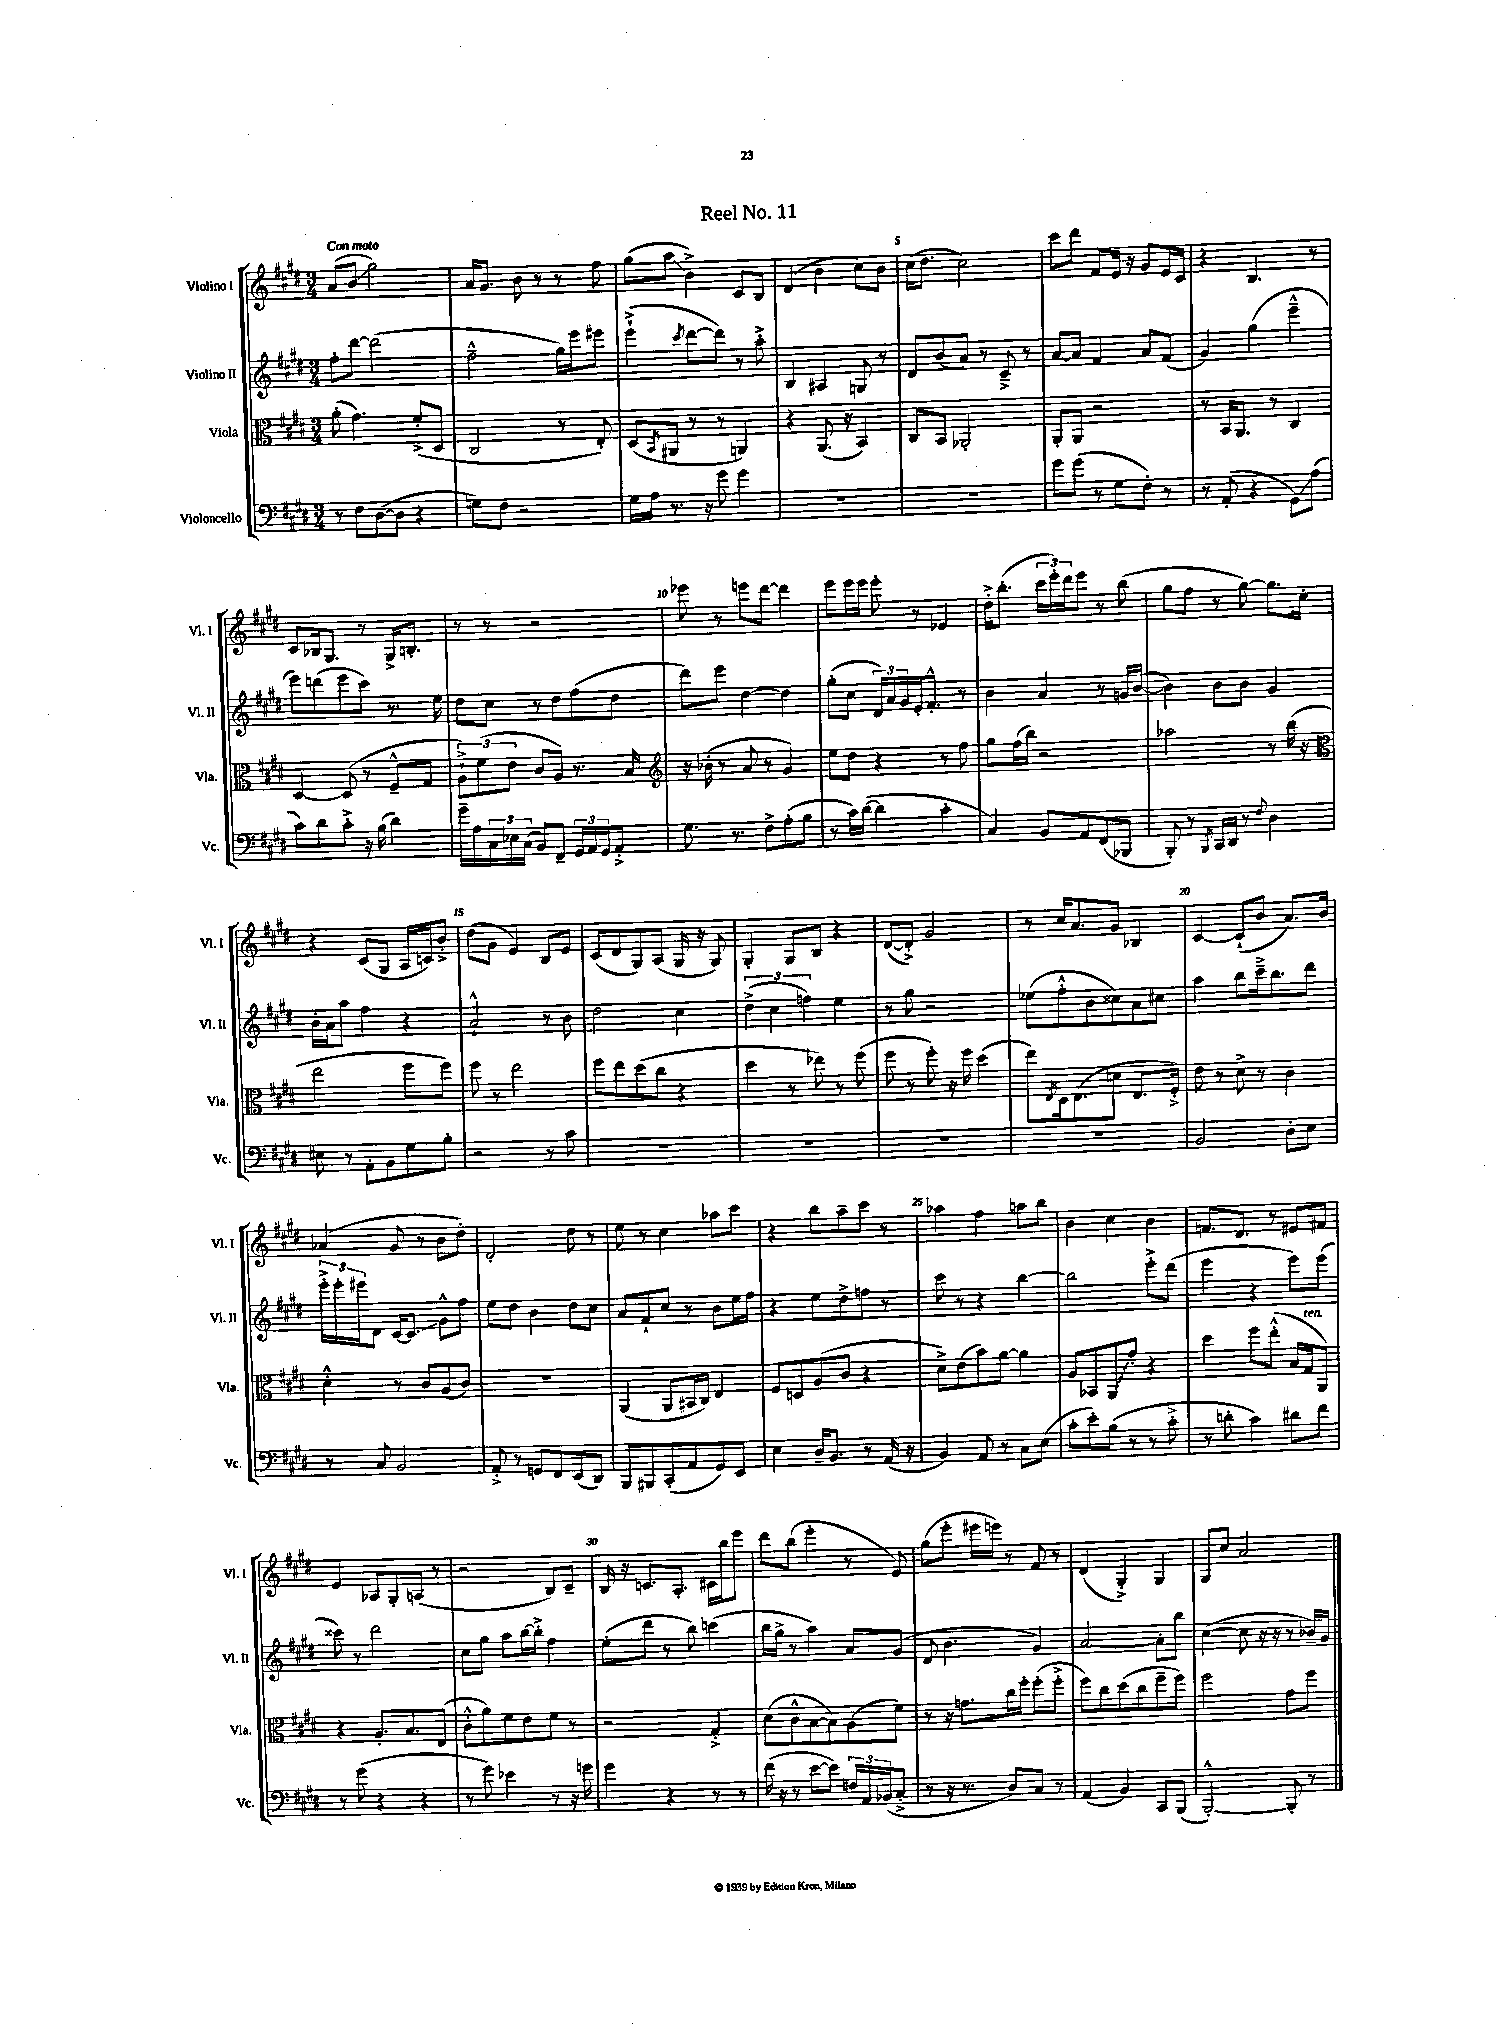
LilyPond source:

\header { title = "Reel No. 11" }
<<
\new StaffGroup <<
\new Staff = "s0" \with { instrumentName = "Violino I" shortInstrumentName = "Vl. I" } {
    \clef treble \key e \major \numericTimeSignature \time 3/4 \tempo "Con moto"
    a'8( b'8\glissando gis''2) |
    a'16 gis'8. b'8 r8 r8 fis''8 |
    gis''8( a''8\glissando b'4->) cis'8 b8 |
    dis'4( b'4 cis''8) b'8 |
    cis''16( dis''8. cis''2) |
    cis'''8 dis'''8 fis'8 e'16 r16 gis'8 e'16 cis'16 |
    r4 b4. r8 |
    cis'8 bes16 gis8. r8 gis16-> b8.-. |
    r8 r8 r2 |
    ees'''8 r8 e'''8 dis'''8~ dis'''4 |
    e'''8 e'''16 e'''16 e'''8-. r8 ees'4 |
    dis''16-.-> b''8.-.( \tuplet 3/2 { cis'''16 e'''16-.) dis'''16 } e'''8 r8 b''8( |
    gis''8 fis''8 r8 gis''8~) gis''8. cis''16-. |
    r4 cis'8( gis8 a16 c'16) b'8-.-> |
    dis''8( gis'8 e'4) b8 e'8 |
    cis'8( dis'8 gis8) a8( gis16 r16 gis8) |
    gis4-. gis8 b8 r4 |
    dis'8~( dis'8-.->) gis'2 |
    r8 cis''16 a'8. gis'8 bes4 |
    cis'4~ cis'8-!( b'8 a'8.) b'16 |
    aes'4( gis'8 r8 b'8 dis''8-.) |
    dis'2-. dis''8 r8 |
    e''8 r8 cis''4 aes''8 cis'''8 |
    r4 b''8 a''8-- cis'''8 r8 |
    aes''4 fis''4 a''8 b''8 |
    b'4 cis''4 b'4 |
    f'8. dis'8. r8 eis'8 fis'8 |
    e'4 aes8 gis8-. a8( r8 |
    r2 b8) cis'8-- |
    b16 r16 c'8. a8.-. cis'16 b''16 e'''8 |
    dis'''8 b''8( e'''4-. r8 e'8) |
    gis''8( e'''8-. eis'''16 e'''16) r8 fis'8 r8 |
    dis'4( gis4-.->) gis4 |
    gis8 cis''8 a'2 \bar "|." |
}
\new Staff = "s1" \with { instrumentName = "Violino II" shortInstrumentName = "Vl. II" } {
    \clef treble \key e \major \numericTimeSignature \time 3/4
    fis''8-. dis'''8~ dis'''2( |
    fis''2---^ gis''16) e'''16 eis'''8 |
    e'''4-!->( \acciaccatura { cis'''8 } dis'''8~ dis'''8) r8 a''8-.-> |
    b4 ais4 g8 r8 |
    dis'8 b'8( a'8) r8 cis'8---> r8 |
    a'8~ a'8 fis'4 a'8 fis'8( |
    gis'4) gis''4( e'''4---^ |
    e'''8) d'''8( e'''8 cis'''8) r8. e''16 |
    dis''8 cis''8 r8 dis''8 fis''8( dis''8 |
    dis'''8) e'''8 dis''4~ dis''4 |
    gis''8-.( cis''8 \tuplet 3/2 { dis'16) a'16 gis'16 } e'16-. fis'8.-.-^ r8 |
    b'4 a'4 r8 g'16 b'16~( |
    b'4) b'8 b'8 gis'4 |
    b'16-. a'16 a''8 fis''4 r4 |
    a'2-!-^ r8 b'8 |
    dis''2 cis''4 |
    \tuplet 3/2 { dis''4->( cis''4 f''4) } e''4 |
    r8 gis''8 r2 |
    ees''8( fis''8-.-^ b'8 cisis''8) a'8 cis''8 |
    a''4 b''8 cis'''16---> b''8. dis'''8 |
    \tuplet 3/2 { e'''16-.-> e'''16-. eis'''16 } dis'8 cis'16~ cis'8.\glissando gis'8-^ fis''8 |
    e''8 dis''8 b'4 dis''8 cis''8 |
    a'8 fis'8-! cis''8 r8 b'8 e''16 fis''16 |
    r4 e''8 dis''8-> f''8 r8 |
    cis'''8 r8 r4 b''4~ |
    b''2 e'''8-.-> dis'''8( |
    e'''4 r4 e'''8) e'''8( |
    cisis'''8) r8 dis'''2 |
    cis''8 gis''8 a''8 b''16~ b''16-.-> fis''4 |
    e''8-.( dis'''8 r8 b''8) c'''4( |
    b''16 gis''16-> r8 a''4) a'8 gis'8( |
    dis'8 b'4. gis'4) |
    a'2~ a'8-. b''8 |
    cis''4~( cis''8 r16 r16 r8 bes'16--) gis'16 \bar "|." |
}
\new Staff = "s2" \with { instrumentName = "Viola" shortInstrumentName = "Vla." } {
    \clef alto \key e \major \numericTimeSignature \time 3/4
    a'8-.( gis'4.) fis'8-.->( dis8 |
    cis2 r8 e8-.) |
    dis8( \acciaccatura { b,8 } ais,8 r8 r8 a,4) |
    r4 a,8.( r16 b,4) |
    cis8 b,8 aes,2-. |
    a,8-. a,8 r2 |
    r8 b,16 a,8. r8 cis4 |
    dis4~ dis8( r8 fis8---^ gis8 |
    \tuplet 3/2 { a8-!->) fis'8( e'8 } cis'8 a8) r8. b16 |
    \clef treble r16 bes'16-.( r8 a'8 r8 gis'4) |
    e''8 dis''8 r4 r8 fis''8 |
    gis''8 fis''16( b''16) r2 |
    aes''2 r8 b''16( r16 |
    \clef alto e''2 fis''8 fis''8) |
    fis''8 r8 e''2 |
    fis''8 e''8 dis''8( cis''8 r4 |
    dis''4 r8 ees''8) r8 fis''8( |
    fis''8 r8 fis''8-.) r16 fis''16 dis''4( |
    e''8) \acciaccatura { e8 } dis16 e8.( d'8 e8. fis16-.->) |
    e'8 r8 dis'8-> r8 cis'4 |
    dis'4-.-^ r8 cis'8 a8( cis'8) |
    R2. |
    a,4( a,8 bis,16 cis16) e4 |
    fis8 d8 a8( cis'8 r4 |
    dis'8->) e'8( b'8) a'8~ a'4 |
    a8 bes,8 \once \override Glissando.style = #'zigzag a,8\glissando gis'8-. r4 |
    dis''4 fis''8 e''8-.-^( b16 gis16^\markup { \italic "ten." } a,8) |
    r4 a8.-. b8. e8( |
    cis'8-.-^ a'8) fis'8 e'8 fis'8 r8 |
    r2 gis4-.-> |
    dis'8( cis'8-^ b8~ b8) a8( fis'8) |
    r8 r16 g'8. cis''16 fis''16-. fis''8-.( fis''8-.-> |
    fis''8) cis''8 dis''8( cis''8 fis''8-- fis''8) |
    fis''2 gis'8 fis''8 \bar "|." |
}
\new Staff = "s3" \with { instrumentName = "Violoncello" shortInstrumentName = "Vc." } {
    \clef bass \key e \major \numericTimeSignature \time 3/4
    r8 fis8 dis8~( dis8 r4 |
    g8) fis8 r2 |
    gis16 a16 r8. r16 gis'8 gis'4 |
    R2. |
    R2. |
    gis'8 gis'8( r8 gis8 fis8-.) r8 |
    r8 a,8-.( r4 gis,8\glissando) a8( |
    cis'8) dis'8 cis'8-.-> r16 b16( dis'4) |
    gis'16-- a16 \tuplet 3/2 { cis16 ees16 cis16( } b,8) fis,8-- \tuplet 3/2 { gis,16 a,16 gis,16 } a,8-.-> |
    gis8. r8. fis8-> a8-.( b8 |
    r8 cis'16) dis'16~( dis'4 cis'4-. |
    cis4) b,8 a,8 fis,8( bes,,8 |
    b,,8-.) r8 \acciaccatura { b,,8 } cis,16 dis,16 r8 \appoggiatura { fis8 } dis4 |
    eis8 r8 a,8-. b,8 gis8 b8-. |
    r2 r8 cis'8 |
    R2. |
    R2. |
    R2. |
    R2. |
    b,2 dis8-. e8 |
    r8 cis8 b,2 |
    a,8-.-> r8 g,8 fis,8 e,8( dis,8) |
    b,,8 bis,,8 cis,8-.( a,8 gis,8) e,8 |
    e4 dis16-- b,8. r8 a,16( r16 |
    b,4) a,8 r8 cis8 e8( |
    cis'8-. e'8-.) b8( r8 r8 cis'8-.-> |
    r8 d'8-. cis'4) dis'8 fis'8 |
    r8 gis'8( r4 r4 |
    r8 gis'8) ees'4 r8 r16 g'16 |
    gis'4 r4 r8 r8 |
    fis'16( r16 r8 e'8~ e'8) \tuplet 3/2 { f16 a,16 bes,16( } cis8-.-> |
    r8 r16 r8. dis8) cis8 r8 |
    a,4( b,4) cis,8 b,,8( |
    b,,2~-.-^) b,,8-. r8 \bar "|." |
}
>>
>>
\layout { \context { \Score \override BarNumber.break-visibility = ##(#f #t #t) barNumberVisibility = #(every-nth-bar-number-visible 5) } }
